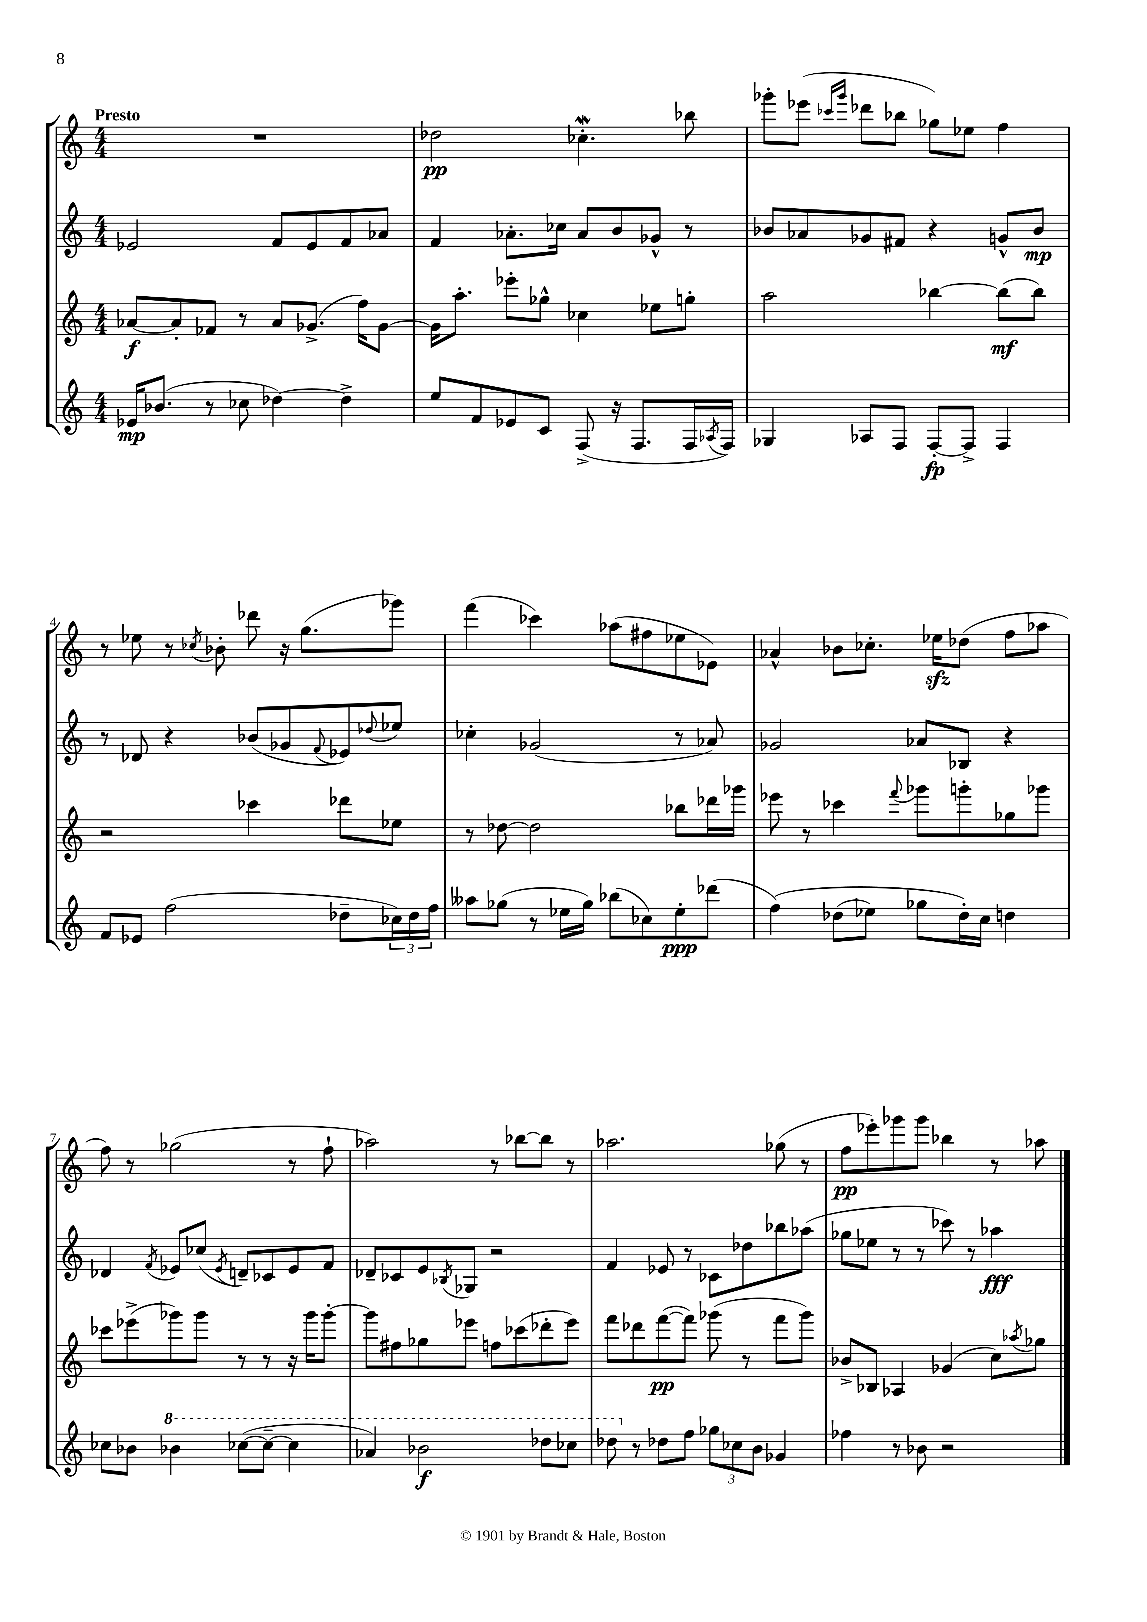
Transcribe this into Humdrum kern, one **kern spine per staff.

**kern	**kern	**kern	**kern
*staff4	*staff3	*staff2	*staff1
*clefG2	*clefG2	*clefG2	*clefG2
*k[]	*k[]	*k[]	*k[]
*M4/4	*M4/4	*M4/4	*M4/4
16e-	[8a-	2e-	1r
(8.b-	.	.	.
.	8a-']	.	.
8r	8f-	.	.
8cc-	8r	.	.
[4dd-)	8a-	8f	.
.	(8.g-^	8e-	.
4dd-^]	.	8f	.
.	16ff)	.	.
.	[8g-	8a-	.
=	=	=	=
8ee	16g-]	4f	2dd-
.	8.aa'	.	.
8f	.	.	.
8e-	8eee-'	8.a-'	.
8c	8gg-^^	.	.
.	.	16cc-	.
(8F^	4cc-	8a-	4.cc-'
16r	.	8b	.
8.F	.	.	.
.	8ee-	8g-^^	.
16F	8gg'	8r	8bb-
8qA-	.	.	.
16F)	.	.	.
=	=	=	=
4G-	2aa	8b-	8ggg-'
.	.	8a-	(8eee-
.	.	.	16qqccc-
.	.	.	16qqggg-
8A-	.	8g-	8ddd-
8F	.	8f#	8bb-
[8F'	[4bb-	4r	8gg-)
8F^]	.	.	8ee-
4F	(8bb-]	8g^^	4ff
.	8bb-)	8b-	.
=	=	=	=
8f	2r	8r	8r
8e-	.	8d-	8ee-
(2ff	.	4r	8r
.	.	.	8qcc-
.	.	.	8b-'
.	4ccc-	(8b-	8ddd-
.	.	8g-	16r
.	.	.	(8.gg
.	.	8qqf	.
8dd-~	8ddd-	8e-)	.
.	.	8qqdd-	.
24cc-)	8ee-	8ee-	8ggg-)
24dd-	.	.	.
24ff	.	.	.
=	=	=	=
8aa--	8r	4cc-'	(4fff
(8gg-	[8dd-	.	.
8r	2dd-]	(2g-	4ccc-)
16ee-	.	.	.
16gg-)	.	.	.
(8bb-	.	.	(8aa-
8cc-)	.	.	8ff#
8ee-'	8bb-	8r	8ee-
(8ddd-	16ddd-	8a-)	8e-)
.	16ggg-	.	.
=	=	=	=
&(4ff)	8eee-	2g-	4a-^^
.	8r	.	.
(8dd-	4ccc-	.	8b-
8ee-)	.	.	8.cc-'
.	8qqfff	.	.
8gg-	8ggg-	8a-	.
.	.	.	16ee-
16dd-'&)	8ggg'	8B-	(8dd-
16cc	.	.	.
4dd	8gg-	4r	8ff
.	8ggg-	.	8aa-
=	=	=	=
8cc-	8ccc-	4d-	8ff)
8b-	(8eee-^	.	8r
.	.	8qf	.
4bb-	8ggg-)	8e-	(2gg-
.	8ggg-	(8cc-	.
.	.	8qe-	.
([8ccc-	8r	8d~)	.
8ccc-~_	8r	8c-	.
4ccc-]	16r	8e-	8r
.	16ggg-	.	.
.	[8ggg-'	8f	8ff`
=	=	=	=
4aa-)	8ggg-]	8d-~	2aa-)
.	8ff#	8c-	.
2bb-	8gg-	8e	.
.	.	8qB-	.
.	8eee-	8G-	.
.	8ff	2r	8r
.	(8ccc-	.	[8bb-
8ddd-	8ddd-'	.	8bb-]
8ccc-	8eee-)	.	8r
=	=	=	=
8ddd-	8fff	4f	2.aa-
8r	8ddd-	.	.
8dd-	([8fff	8e-	.
8ff	8fff])	8r	.
12gg-	(8ggg-	8c-	.
12cc-	.	.	.
.	8r	8dd-	.
12b	.	.	.
4g-	8fff	8bb-	(8gg-
.	8ggg-)	(8aa-	8r
=	=	=	=
4ff-	8b-^	8gg-	8ff
.	8B-	8ee-	8eee-')
8r	4A-	8r	8ggg-
8b-	.	8r	8ggg-
2r	(4g-	8ccc-)	4bb-
.	.	8r	.
.	8cc)	4aa-	8r
.	8qaa-	.	.
.	8gg-	.	8aa-
==	==	==	==
*-	*-	*-	*-
